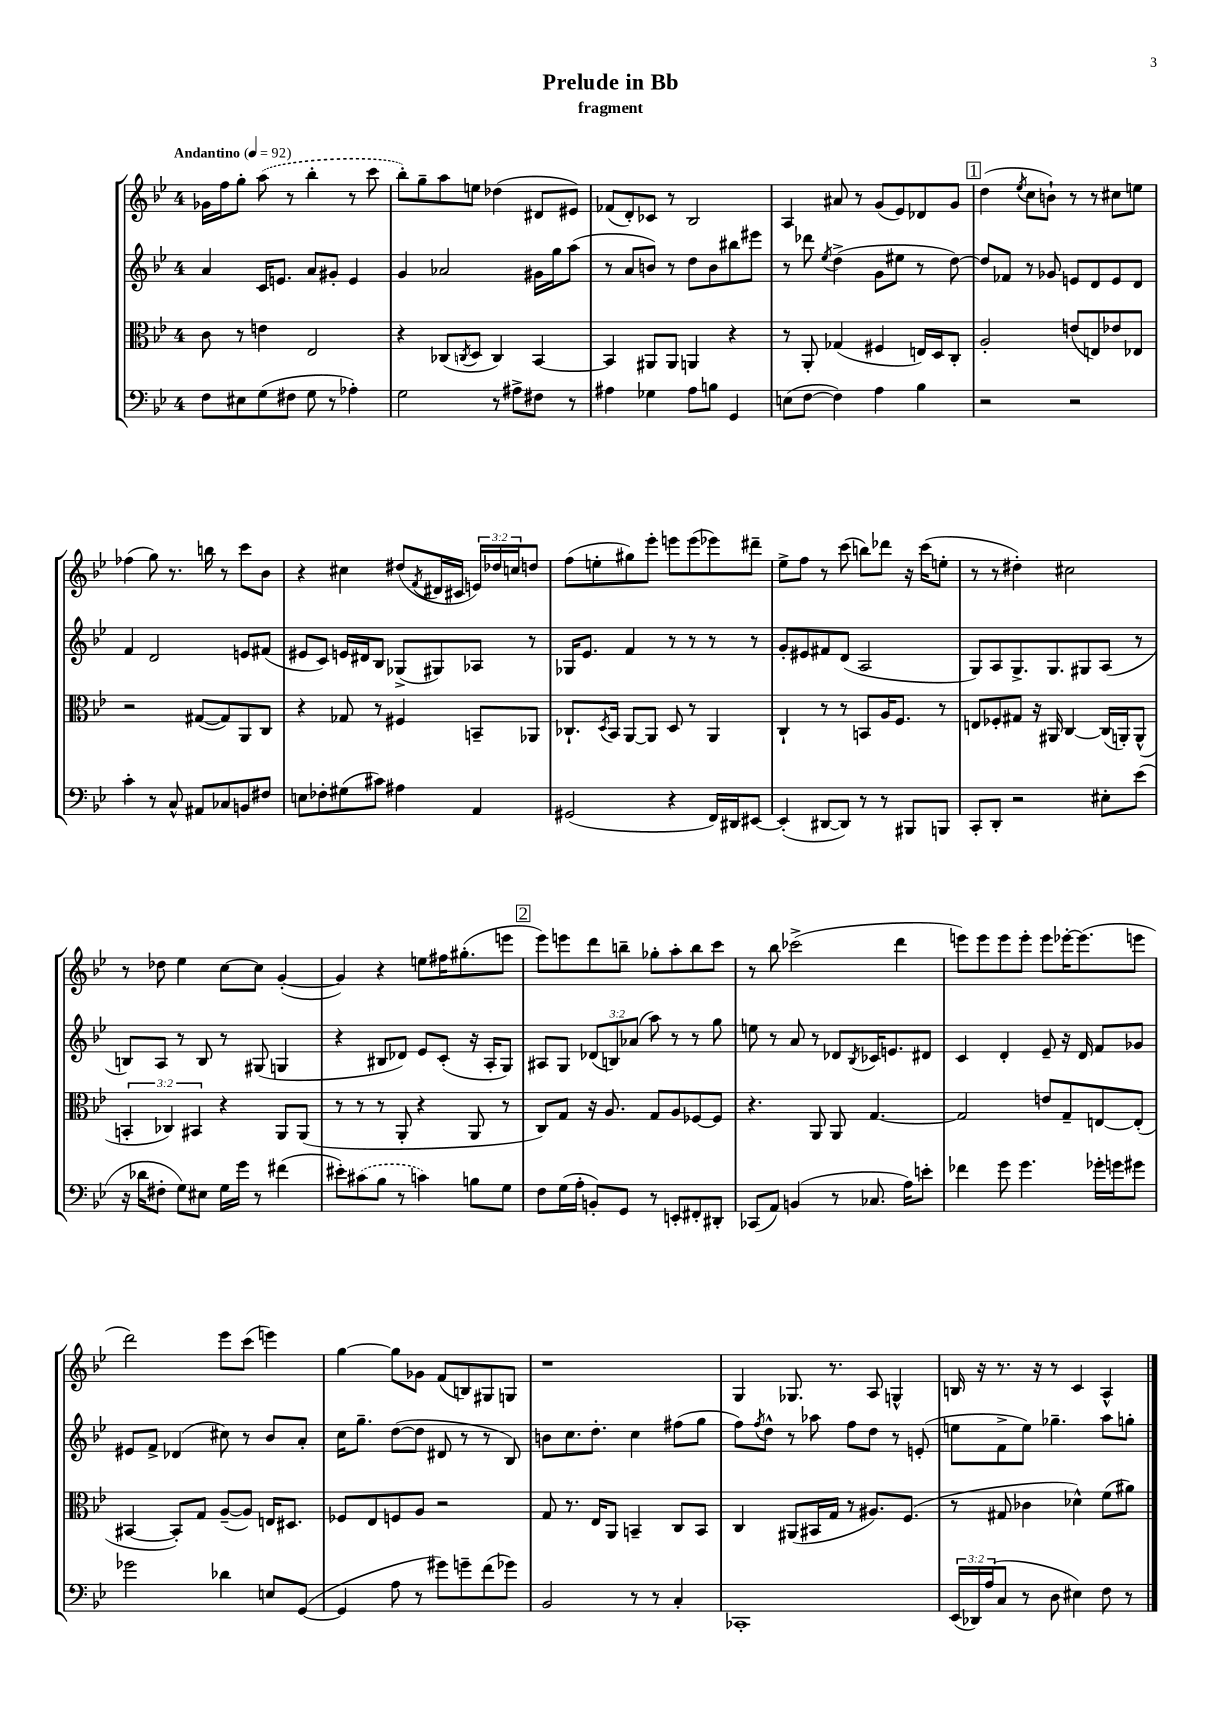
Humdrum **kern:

**kern	**kern	**kern	**kern
*part4	*part3	*part2	*part1
*staff4	*staff3	*staff2	*staff1
*clefF4	*clefC3	*clefG2	*clefG2
*k[b-e-]	*k[b-e-]	*k[b-e-]	*k[b-e-]
*M4/4	*M4/4	*M4/4	*M4/4
*MM92	*MM92	*MM92	*MM92
=1	=1	=1	=1
!	!	!	!LO:TX:a:B:t=Andantino
8F\L	8c\	4a/	16g-X\LL
.	.	.	16ff\J
8E#X\	8r	.	8gg'\J
(8G\	4en\	16c/KL	(8aa\
.	.	8.en/J	.
8F#X\J	.	.	8r
8G\	2E-/	8a/L	4bb-'\
8r	.	8g#X'/J	.
4A-X'\)	.	4e/	8r
.	.	.	8ccc\
=2	=2	=2	=2
2G\	4r	4g/	8bb-'\L)
.	.	.	8gg~\
.	(8C-X/L	2a-X/	8aa\
.	8qCn/	.	.
.	8D/J	.	8een\J
8r	4C/)	.	(4dd-X\
8A#X^\L	.	.	.
8F#X\J	[4BB-/	16g#X\LL	8d#X/L
.	.	16gg\J	.
8r	.	(8aa\J	8e#X/J)
=3	=3	=3	=3
4A#X\	4BB-/]	8r	(8f-X/L
.	.	8a/L	8d'/)
4G-X\	8AA#X/L	8bn/J)	8c-X/J
.	8AA#/J	8r	8r
8A#\L	4AAn/	8dd\L	2B-/
8Bn\J	.	8b\	.
4GG/	4r	8bb#X\	.
.	.	8eee#X\J	.
=4	=4	=4	=4
(8En\L	8r	8r	4A/
[8F\J	8AA'/	8ddd-X\	.
.	.	8qee-/	.
4F\])	(4G-X/	(4dd^\	8a#X/
.	.	.	8r
4A\	4F#X/	8g\L	(8g/L
.	.	8ee#X\J	8e-/)
4B-\	16En/LL)	8r	8d-X/
.	16D/J	.	.
.	8C'/J	[8dd\)	8g/J
!!LO:REH:place=s1:t=1
=5	=5	=5	=5
2r	2A'/	8dd/L]	(4dd\
.	.	8f-X/J	.
.	.	.	8qee-/
.	.	8r	8cc\L
.	.	8g-X/	8bn`\J)
2r	(8en/L	8en/L	8r
.	8En/)	8d/	8r
.	8e-X/	8e/	8cc#X\L
.	8E-X/J	8d/J	8een\J
!!LO:LB:g=z
=6	=6	=6	=6
4c'\	2r	4f/	(4ff-X\
8r	.	2d/	8gg\)
8C^^/	.	.	8.r
8AA#X/L	([8G#X/L	.	.
.	.	.	16bbn\
8C-X/	8G#/])	.	8r
8BBn/	8AA/	8en/L	8ccc\L
8F#X/J	8C/J	(8f#X/J	8b-\J
=7	=7	=7	=7
8En\L	4r	8e#X/L	4r
8F-X'\	.	8c/J)	.
(8G#X\	8G-X/	16en/LL	4cc#X\
.	.	16d#X/J	.
8c#X\J)	8r	8B-/J	.
4A#X\	4F#X/	(8G-X^/L	(8dd#X/L
.	.	.	8qf/
.	.	8G#X/)	16d#X/L
.	.	.	16c#X/JJ
4AA/	8BBn~/L	8A-X/J	24en/LL)
.	.	.	24dd-X/
.	.	.	24ccn/J
.	8AA-X/J	8r	8ddn/J
=8	=8	=8	=8
(2GG#X/	8.C-X`/L	16G-X/KL	(8ff\L
.	.	8.e-/J	.
.	.	.	8een'\
.	8qD/	.	.
.	16BB-/Jk	.	.
.	[8AA/L	4f/	8gg#X\)
.	8AA/J]	.	8eee-'\J
4r	8D/	8r	8eeen\L
.	8r	8r	(8eee\
16FF/LL)	4AA/	8r	8eee-X\)
16DD#X/J	.	.	.
[8EE#X/J	.	8r	8ddd#X~\J
=9	=9	=9	=9
(4EE#'/]	4C`/	8g'/L	8ee-^\L
.	.	8e#X/	8ff\J
[8DD#X/L	8r	8f#X/	8r
8DD#/J])	8r	(8d/J	(8ccc\
8r	8BBn/L	2A/	8bbn\L)
8r	16A/K	.	8ddd-X\J
.	8.F/J	.	.
8BBB#X/L	.	.	16r
.	.	.	(16ccc\KL
8BBBn/J	8r	.	8een'\J
=10	=10	=10	=10
8CC'/L	8En/L	8G/L)	8r
8DD'/J	8F-X'/	8A/	8r
2r	8G#X/J	8.G^/	4dd#X'\)
.	16r	.	.
.	16AA#X/	8.G/	.
.	[4C/	.	2cc#X\
.	.	8G#X/	.
8E#X'\L	(16C/LL]	(8A/J	.
.	16AAn'/J)	.	.
(8e-\J	(8AA^^/J	8r	.
!!LO:LB:g=z
=11	=11	=11	=11
16r	6BBn'/	8Bn/L)	8r
16d-X\KL	.	.	.
8F#X'\J	.	8A/J	8dd-X\
.	6C-X/)	.	.
8G\L)	.	8r	4ee-\
.	6BB#X/	.	.
8E#X\J	.	8B/	.
16G\LL	4r	8r	[8cc\L
16g\JJ	.	.	.
8r	.	(8G#X/	8cc\J]
(4f#X\	8AA/L	4Gn/	([4g'/
.	(8AA/J	.	.
=12	=12	=12	=12
8e#X'\L)	8r	4r	4g/])
(8c#X\	8r	.	.
8B-\J	8r	8B#X/L	4r
8r	8AA'/	8d-X/J)	.
4cn\)	4r	8e-/L	8een\L
.	.	(8c'/J	16ff#X\K
.	.	.	(8.gg#X'\
8Bn\L	8AA/	16r	.
.	.	16A'/KL	.
8G\J	8r	8G/J)	8eeen\J
!!LO:REH:place=s1:t=2
=13	=13	=13	=13
8F\L	8C/L)	8A#X/L	8eee-\L)
(16G\L	8G/J	8G/J	8eeen\
16A'\JJ	.	.	.
8BBn'/L)	16r	(12d-X/L	8ddd\
.	8.A/	.	.
.	.	12Bn/)	.
8GG/J	.	.	8bbn~\J
.	.	(12a-X/J	.
8r	8G/L	8aa\)	8gg-X'\L
8EEn'/L	8A/	8r	8aa'\
8FF#X'/	[8F-X/	8r	8bb\
8DD#X'/J	8F-/J]	8gg\	8ccc\J
=14	=14	=14	=14
(8CC-X/L	4.r	8een\	8r
8AA/J)	.	8r	8bb-\
(4BBn/	.	8a/	(2ccc-X^\
.	8AA/	8r	.
8r	8AA/	8d-X/L	.
.	.	8qB-/	.
8.C-X/	[4.G/	16c-X/K	.
.	.	8.en/	.
.	.	.	4ddd\
16A\KL)	.	.	.
8en'\J	.	8d#X/J	.
=15	=15	=15	=15
4f-X\	2G/]	4c/	8eeen\L)
.	.	.	8eee\
8g\	.	4d'/	8eee\
4.g\	.	.	8eee'\J
.	8en/L	8e-~/	8eee\L
.	8G~/	16r	[16eee-X'\K
.	.	16d/	(8.eee-\]
16g-X'\LL	[8En/	8f/L	.
16gn\J	.	.	.
8g#X\J	(8E'/J]	8g-X/J	8eeen\J
!!LO:LB:g=z
=16	=16	=16	=16
2g-X\	[4BB#X/	8e#X/L	2ddd\)
.	.	8f^/J	.
.	8BB#'/L])	(4d-X/	.
.	8G/J	.	.
4d-X\	([8A~/L	8cc#X\)	8eee-\L
.	8A/J])	8r	(8ccc\J
8En/L	16En/KL	8b-/L	4eeen\)
.	8.D#X/J	.	.
([8GG/J	.	8a'/J	.
=17	=17	=17	=17
4GG/]	8F-X/L	16cc\KL	[4gg\
.	.	8.gg~\J	.
.	8E-/	.	.
8A\	8Fn/	([8dd\L	8gg\L]
8r	8A/J	8dd\J]	8g-X\J
8g#X\L)	2r	8d#X/	(8f/L
8gn~\	.	8r	8Bn/)
(8f\	.	8r	8G#X/
8g-X\J)	.	8B-/)	8Gn/J
=18	=18	=18	=18
2BB-/	8G/	8bn\L	1r
.	8.r	8.cc\	.
.	16E-/KL	8.dd'\J	.
.	8AA/J	.	.
8r	4BBn~/	4cc\	.
8r	.	.	.
4C'/	8C/L	(8ff#X\L	.
.	8BB/J	8gg\J	.
=19	=19	=19	=19
1CC-X'	4C/	8ff\L)	4G/
.	.	8qff/	.
.	.	8dd^^\J	.
.	(8AA#X/L	8r	8.G-X/
.	16BB#X/L	8aa-X\	.
.	16G/JJ	.	8.r
.	8r	8ff\L	.
.	8.A#X/L)	8dd\J	8A/
.	.	8r	4Gn^^/
.	(8.F/J	.	.
.	.	(8en'/	.
=20	=20	=20	=20
(24EE-/LL	8r	8een\L	16Bn/
24DD-X/)	.	.	.
.	.	.	16r
(24A/J	.	.	.
8C/J	8G#X/	8f^\	8.r
8r	4c-X\	8ee\J)	.
.	.	.	16r
8D\	.	4.gg-X~\	8r
4E#X\)	4d-X^^\)	.	4c/
8F\	(8f\L	8aa\L	4A^^/
8r	8a#X\J)	8ggn'\J	.
==	==	==	==
*-	*-	*-	*-
